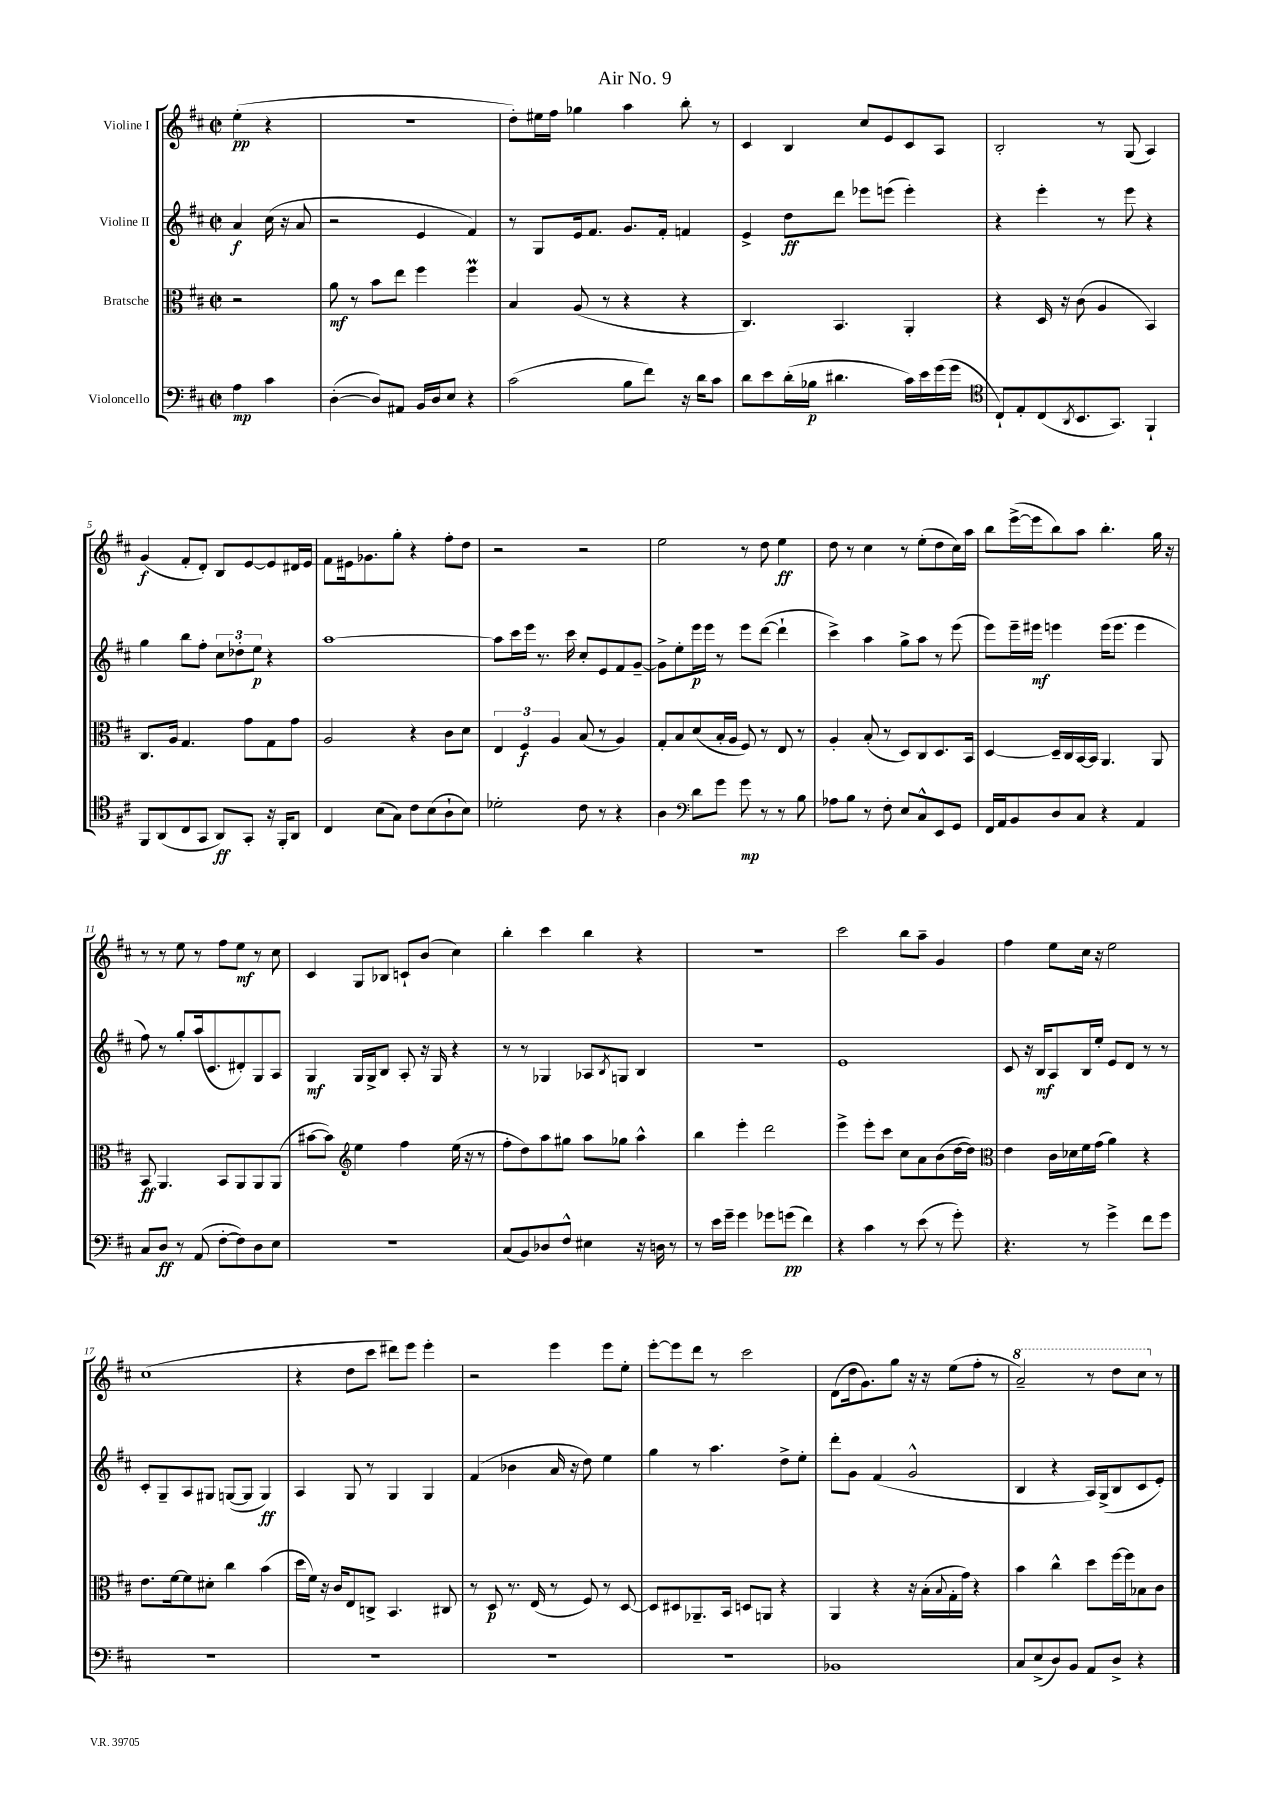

**kern	**dynam	**kern	**dynam	**kern	**dynam	**kern	**dynam
*part4	*part4	*part3	*part3	*part2	*part2	*part1	*part1
*staff4	*staff4	*staff3	*staff3	*staff2	*staff2	*staff1	*staff1
*I"Violoncello	*	*I"Bratsche	*	*I"Violine II	*	*I"Violine I	*
*clefF4	*	*clefC3	*	*clefG2	*	*clefG2	*
*k[f#c#]	*	*k[f#c#]	*	*k[f#c#]	*	*k[f#c#]	*
*M2/2	*	*M2/2	*	*M2/2	*	*M2/2	*
*met(c|)	*	*met(c|)	*	*met(c|)	*	*met(c|)	*
=	=	=	=	=	=	=	=
4A\	mp	2r	.	4a/	f	(4ee'\	pp
4c#\	.	.	.	(16cc#\	.	4r	.
.	.	.	.	16r	.	.	.
.	.	.	.	8a/	.	.	.
=1	=1	=1	=1	=1	=1	=1	=1
([4D'\	.	8a\	mf	2r	.	1r	.
.	.	8r	.	.	.	.	.
8D/L])	.	8b\L	.	.	.	.	.
8AA#X/J	.	8ee\J	.	.	.	.	.
16BB/LL	.	4ff#\	.	4e/	.	.	.
16D/J	.	.	.	.	.	.	.
8E/J	.	.	.	.	.	.	.
4r	.	4ff#m\	.	4f#/)	.	.	.
=2	=2	=2	=2	=2	=2	=2	=2
(2c#\	.	4B/	.	8r	.	8dd'\L)	.
.	.	.	.	8G/L	.	16ee#X\L	.
.	.	.	.	.	.	16ff#\JJ	.
.	.	(8A/	.	16e/k	.	4gg-X\	.
.	.	.	.	8.f#/J	.	.	.
.	.	8r	.	.	.	.	.
8B\L	.	4r	.	8.g/L	.	4aa\	.
8f#\J)	.	.	.	.	.	.	.
.	.	.	.	16f#'/Jk	.	.	.
16r	.	4r	.	4fn/	.	8bb'\	.
16d\KL	.	.	.	.	.	.	.
8c#\J	.	.	.	.	.	8r	.
=3	=3	=3	=3	=3	=3	=3	=3
8d\L	.	4.C#/)	.	4e^/	.	4c#/	.
8e\	.	.	.	.	.	.	.
(16d'\L	.	.	.	8dd\L	ff	4B/	.
16B-X\JJ	p	.	.	.	.	.	.
4.d#X\	.	4.BB/	.	8ddd\J	.	.	.
.	.	.	.	8eee-X\L	.	8cc#/L	.
.	.	.	.	(8eeen\J	.	8e/	.
16c#\LL)	.	4AA'/	.	4eee'\)	.	8c#/	.
16e\	.	.	.	.	.	.	.
(16g\	.	.	.	.	.	8A/J	.
16g\JJ	.	.	.	.	.	.	.
=4	=4	=4	=4	=4	=4	=4	=4
*clefC4	*	*	*	*	*	*	*
8C#`/L)	.	4r	.	4r	.	2B'/	.
8E'/	.	.	.	.	.	.	.
(8C#/	.	16D/	.	4eee'\	.	.	.
.	.	16r	.	.	.	.	.
8qAA/	.	.	.	.	.	.	.
8.BB/	.	(8c#\	.	.	.	.	.
.	.	4A/	.	8r	.	8r	.
8.GG/J)	.	.	.	.	.	.	.
.	.	.	.	8eee\	.	(8G/	.
4FF#`/	.	4BB/)	.	4r	.	4A/)	.
!!LO:LB:g=z
=5	=5	=5	=5	=5	=5	=5	=5
8FF#/L	.	8.C#/L	.	4gg\	.	(4g/	f
(8AA/	.	.	.	.	.	.	.
.	.	16A/Jk	.	.	.	.	.
8C#/	.	4.G/	.	8bb\L	.	8f#'/L	.
8GG/J	.	.	.	8ff#'\J	.	8d'/J)	.
8AA/L)	ff	.	.	12cc#\L	.	8B/L	.
.	.	.	.	12dd-X'\	.	.	.
8GG'/J	.	8g\L	.	.	.	[8e/	.
.	.	.	.	12ee\J	p	.	.
16r	.	8G\	.	4r	.	8e/]	.
16FF#'/KL	.	.	.	.	.	.	.
8AA/J	.	8g\J	.	.	.	16d#X/L	.
.	.	.	.	.	.	16e/JJ	.
=6	=6	=6	=6	=6	=6	=6	=6
4C#/	.	2A/	.	[1aa	.	8f#\L	.
.	.	.	.	.	.	16e#X\k	.
.	.	.	.	.	.	8.g-X\	.
(8B\L	.	.	.	.	.	.	.
8G\J)	.	.	.	.	.	8gg'\J	.
8c#\L	.	4r	.	.	.	4r	.
(8B\	.	.	.	.	.	.	.
8A`\	.	8c#\L	.	.	.	8ff#'\L	.
8B\J)	.	8d\J	.	.	.	8dd\J	.
=7	=7	=7	=7	=7	=7	=7	=7
2d-X'\	.	6E/	.	8aa\L]	.	2r	.
.	.	.	.	16ccc#\L	.	.	.
.	.	6F#/	f	.	.	.	.
.	.	.	.	16eee\JJ	.	.	.
.	.	.	.	8.r	.	.	.
.	.	6A/	.	.	.	.	.
.	.	.	.	16ccc#\	.	.	.
8c#\	.	(8B/	.	8cc#'/L	.	2r	.
8r	.	8r	.	8e/	.	.	.
4r	.	4A/)	.	8f#/	.	.	.
.	.	.	.	[8g~/J	.	.	.
=8	=8	=8	=8	=8	=8	=8	=8
4A\	.	8G'/L	.	8g^\L]	.	2ee\	.
.	.	8B/	.	8ee'\	.	.	.
*clefF4	*	*	*	*	*	*	*
8d\L	.	(8d/	.	16eee\L	p	.	.
.	.	.	.	16eee\JJ	.	.	.
8g\J	.	16B'/L	.	8r	.	.	.
.	.	16A/JJ	.	.	.	.	.
8g\	mp	8F#/)	.	8eee\L	.	8r	.
8r	.	8r	.	([8ddd\J	.	8dd\	.
8r	.	8E/	.	4ddd`\]	.	4ee\	ff
8B\	.	8r	.	.	.	.	.
=9	=9	=9	=9	=9	=9	=9	=9
8A-X\L	.	4A'/	.	4ccc#^\)	.	8dd\	.
8B\J	.	.	.	.	.	8r	.
8r	.	(8B'/	.	4aa\	.	4cc#\	.
8F#'\	.	8r	.	.	.	.	.
8E/L	.	8D/L)	.	8gg^\L	.	8r	.
8C#^^/	.	8C#/	.	8aa\J	.	(8ee'\L	.
8EE/	.	8.D/	.	8r	.	8dd\	.
8GG/J	.	.	.	(8eee\	.	16cc#\L)	.
.	.	16BB/Jk	.	.	.	16aa\JJ	.
=10	=10	=10	=10	=10	=10	=10	=10
16FF#/LL	.	[4D/	.	8eee\L)	.	8bb\L	.
16AA/J	.	.	.	.	.	.	.
8BB/	.	.	.	16eee~\L	.	([16eee^\L	.
.	.	.	.	16eee#X\JJ	mf	16eee\J]	.
8D/	.	16D~/LL]	.	4eeen\	.	8bb\)	.
.	.	16C#/	.	.	.	.	.
8C#/J	.	[16BB/	.	.	.	8aa\J	.
.	.	16BB/JJ]	.	.	.	.	.
4r	.	4.AA/	.	(16eee\KL	.	4.bb'\	.
.	.	.	.	8.eee\J	.	.	.
4AA/	.	.	.	4eee\	.	.	.
.	.	8AA/	.	.	.	16gg\	.
.	.	.	.	.	.	16r	.
!!LO:LB:g=z
=11	=11	=11	=11	=11	=11	=11	=11
8C#/L	.	8BB/	ff	8ff#\)	.	8r	.
8D/J	ff	4.AA/	.	8r	.	8r	.
8r	.	.	.	8gg'/L	.	8ee\	.
(8AA/	.	.	.	(16aa/k	.	8r	.
.	.	.	.	8.c#/	.	.	.
[8F#'\L	.	8BB/L	.	.	.	8ff#\L	.
8F#\])	.	8AA/	.	8d#X'/)	.	8ee\J	mf
8D\	.	8AA/	.	8G/	.	8r	.
8E\J	.	(8AA/J	.	8A/J	.	8cc#\	.
=12	=12	=12	=12	=12	=12	=12	=12
1r	.	[8b#X\L	.	4G/	mf	4c#/	.
.	.	8b#\J])	.	.	.	.	.
*	*	*clefG2	*	*	*	*	*
.	.	4ee\	.	16G/LL	.	8G/L	.
.	.	.	.	16G^/J	.	.	.
.	.	.	.	8B/J	.	8B-X/J	.
.	.	4ff#\	.	8A'/	.	8cn`/L	.
.	.	.	.	16r	.	(8b/J	.
.	.	.	.	16G/	.	.	.
.	.	(16ee\	.	4r	.	4cc#\)	.
.	.	16r	.	.	.	.	.
.	.	8r	.	.	.	.	.
=13	=13	=13	=13	=13	=13	=13	=13
(8C#/L	.	8ff#'\L	.	8r	.	4bb'\	.
8BB/)	.	8dd\)	.	8r	.	.	.
8D-X/	.	8aa\	.	4G-X/	.	4ccc#\	.
8F#^^/J	.	8gg#X\J	.	.	.	.	.
4E#X\	.	8aa\L	.	8A-X/L	.	4bb\	.
.	.	.	.	8qB/	.	.	.
.	.	8gg-X\J	.	8Gn/J	.	.	.
16r	.	4aa^^\	.	4B/	.	4r	.
16Dn\	.	.	.	.	.	.	.
8r	.	.	.	.	.	.	.
=14	=14	=14	=14	=14	=14	=14	=14
8r	.	4bb\	.	1r	.	1r	.
16e\LL	.	.	.	.	.	.	.
16g~\JJ	.	.	.	.	.	.	.
4g\	.	4eee'\	.	.	.	.	.
8g-X\L	.	2ddd\	.	.	.	.	.
(8gn\J	pp	.	.	.	.	.	.
4f#\)	.	.	.	.	.	.	.
=15	=15	=15	=15	=15	=15	=15	=15
4r	.	4eee^\	.	1e	.	2ccc#\	.
4c#\	.	8eee'\L	.	.	.	.	.
.	.	8ccc#\J	.	.	.	.	.
8r	.	8cc#\L	.	.	.	8bb\L	.
(8e\	.	8a\	.	.	.	8aa~\J	.
8r	.	(8b\	.	.	.	4g/	.
8g'\)	.	[16dd\L	.	.	.	.	.
.	.	16dd\JJ])	.	.	.	.	.
=16	=16	=16	=16	=16	=16	=16	=16
*	*	*clefC3	*	*	*	*	*
4.r	.	4e\	.	8c#/	.	4ff#\	.
.	.	.	.	16r	.	.	.
.	.	.	.	16B/KL	mf	.	.
.	.	16c#\LL	.	8A/	.	8ee\L	.
.	.	16d-X\	.	.	.	.	.
8r	.	16f#\	.	16B/L	.	16cc#\Jk	.
.	.	(16g\JJ	.	16ee'/JJ	.	16r	.
4g^\	.	4a\)	.	8e/L	.	2ee\	.
.	.	.	.	8d/J	.	.	.
8f#\L	.	4r	.	8r	.	.	.
8g\J	.	.	.	8r	.	.	.
!!LO:LB:g=z
=17	=17	=17	=17	=17	=17	=17	=17
1r	.	8.e\L	.	8c#'/L	.	(1cc#	.
.	.	.	.	8G~/	.	.	.
.	.	[16f#\k	.	.	.	.	.
.	.	8f#\]	.	8A/	.	.	.
.	.	8d#X'\J	.	8G#X/J	.	.	.
.	.	4cc#\	.	([8Gn/L	.	.	.
.	.	.	.	8G/J]	.	.	.
.	.	(4b\	.	4G/)	ff	.	.
=18	=18	=18	=18	=18	=18	=18	=18
1r	.	16dd\LL	.	4A/	.	4r	.
.	.	16f#\JJ)	.	.	.	.	.
.	.	16r	.	.	.	.	.
.	.	16c#/KL	.	.	.	.	.
.	.	8E/	.	8G/	.	8dd\L	.
.	.	8Cn^/J	.	8r	.	8ccc#\J	.
.	.	4.BB/	.	4G/	.	8ddd#X\L)	.
.	.	.	.	.	.	8eee\J	.
.	.	.	.	4G/	.	4eee'\	.
.	.	8C#X/	.	.	.	.	.
=19	=19	=19	=19	=19	=19	=19	=19
1r	.	8r	.	(4f#/	.	2r	.
.	.	8D/	p	.	.	.	.
.	.	8.r	.	4b-X\	.	.	.
.	.	(16E/	.	.	.	.	.
.	.	8r	.	16a/	.	4eee\	.
.	.	.	.	16r	.	.	.
.	.	8F#/)	.	8dd\)	.	.	.
.	.	8r	.	4ee\	.	8eee\L	.
.	.	[8D/	.	.	.	8ee'\J	.
=20	=20	=20	=20	=20	=20	=20	=20
1r	.	8D/L]	.	4gg\	.	[8eee'\L	.
.	.	8D#X/	.	.	.	8eee\]	.
.	.	8.AA-X~/	.	8r	.	8ddd\J	.
.	.	.	.	4.aa\	.	8r	.
.	.	16BB/Jk	.	.	.	.	.
.	.	8Dn/L	.	.	.	2ccc#\	.
.	.	8AAn/J	.	.	.	.	.
.	.	4r	.	8dd^\L	.	.	.
.	.	.	.	8ee'\J	.	.	.
=21	=21	=21	=21	=21	=21	=21	=21
1BB-X	.	4AA/	.	8ddd'\L	.	(8d\L	.
.	.	.	.	8g\J	.	16dd\k	.
.	.	.	.	.	.	8.g\)	.
.	.	4r	.	(4f#/	.	.	.
.	.	.	.	.	.	8gg\J	.
.	.	16r	.	2g^^/	.	16r	.
.	.	(16B'\LL	.	.	.	16r	.
.	.	8qqB/	.	.	.	.	.
.	.	16G'\	.	.	.	(8ee\L	.
.	.	16g\JJ)	.	.	.	.	.
.	.	4r	.	.	.	8ff#'\J	.
.	.	.	.	.	.	8r	.
=22	=22	=22	=22	=22	=22	=22	=22
*	*	*	*	*	*	*8va	*
8C#/L	.	4b\	.	4B/	.	2aa~/)	.
(8E^/	.	.	.	.	.	.	.
8D/)	.	4cc#^^\	.	4r	.	.	.
8BB/J	.	.	.	.	.	.	.
8AA/L	.	8dd\L	.	16A/LL)	.	8r	.
.	.	.	.	(16G^/J	.	.	.
8D^/J	.	[16ff#\L	.	8B/	.	8ddd\L	.
.	.	16ff#\J]	.	.	.	.	.
4r	.	8B-X\	.	8c#/	.	8ccc#\J	.
*	*	*	*	*	*	*X8va	*
.	.	8c#\J	.	8e'/J)	.	8r	.
==	==	==	==	==	==	==	==
*-	*-	*-	*-	*-	*-	*-	*-
